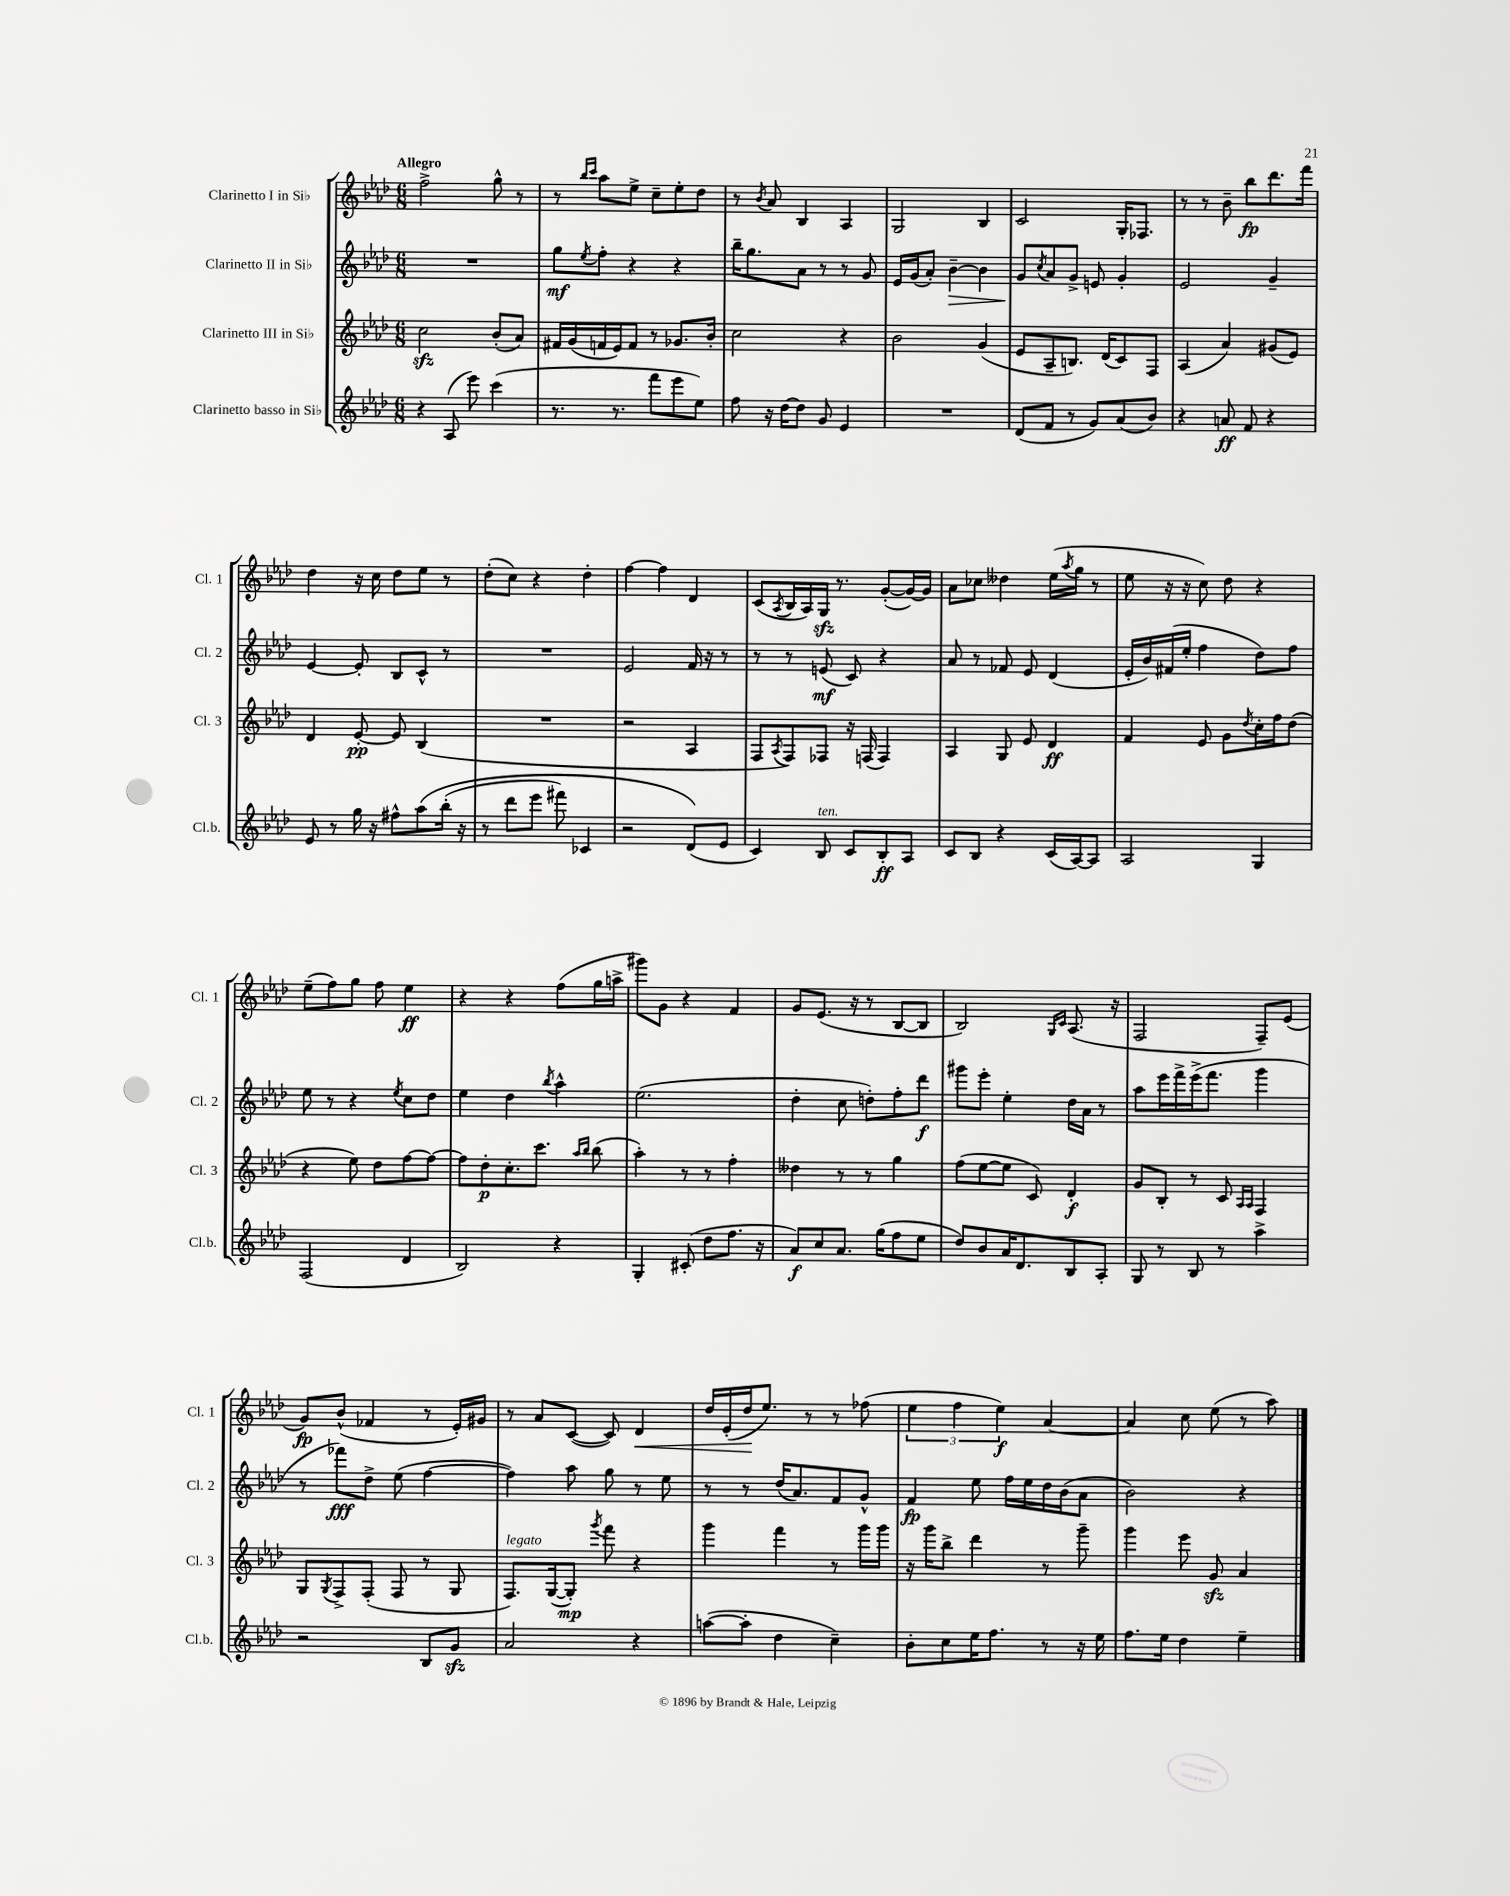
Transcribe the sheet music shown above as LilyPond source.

<<
\new StaffGroup <<
\new Staff = "s0" \with { instrumentName = "Clarinetto I in Sib" shortInstrumentName = "Cl. 1" } {
    \clef treble \key aes \major \numericTimeSignature \time 6/8 \tempo "Allegro"
    f''2-> g''8-^ r8 |
    r8 \grace { bes''16 c'''16 } aes''8 ees''8-> c''8-- ees''8-. des''8 |
    r8 \acciaccatura { bes'8 } aes'8 bes4 aes4 |
    g2 bes4 |
    c'2 g16-. fes8. |
    r8 r8 bes'8-- bes''8\fp des'''8. f'''16 |
    des''4 r16 c''16 des''8 ees''8 r8 |
    des''8-.( c''8) r4 des''4-. |
    f''4~ f''4 des'4 |
    c'8( \acciaccatura { aes8 } bes16 aes16) g16\sfz r8. g'8~-.( g'16~) g'16 |
    aes'8 ces''8 deses''4 ees''16( \acciaccatura { aes''8 } g''16 r8 |
    ees''8 r16 r16 c''8) des''8 r4 |
    ees''8--( f''8) g''8 f''8 ees''4\ff |
    r4 r4 f''8( g''16 a''16-> |
    gis'''8) g'8 r4 f'4 |
    g'8 ees'8.( r16 r8 bes8~ bes8 |
    bes2) \grace { g16 c'16 } aes8.( r16 |
    f2 f8--) ees'8( |
    g'8\fp) bes'8-^( fes'4 r8 ees'16-.) gis'16 |
    r8 aes'8 c'8~( c'8) des'4\< |
    des''16 ees'16-.( des''16\! ees''8.) r8 r8 fes''8( |
    \tuplet 3/2 { ees''4 f''4 ees''4\f) } aes'4~ |
    aes'4 c''8 ees''8( r8 aes''8) \bar "|." |
}
\new Staff = "s1" \with { instrumentName = "Clarinetto II in Sib" shortInstrumentName = "Cl. 2" } {
    \clef treble \key aes \major \numericTimeSignature \time 6/8
    R2. |
    g''8\mf \acciaccatura { ees''8 } f''8-. r4 r4 |
    bes''16-- g''8. aes'8 r8 r8 g'8 |
    ees'16 g'16( aes'8-.) bes'4~--\> bes'4 |
    g'8\! \acciaccatura { c''8 } aes'8 g'8-> e'8 g'4-. |
    ees'2 g'4-- |
    ees'4~ ees'8-. bes8 c'8-^ r8 |
    R2. |
    ees'2 f'16 r16 r8 |
    r8 r8 e'8\mf( c'8) r4 |
    aes'8 r8 fes'8 ees'8 des'4( |
    ees'16-. bes'16) fis'16( ees''16-. f''4 des''8) f''8 |
    ees''8 r8 r4 \acciaccatura { ees''8 } c''8 des''8 |
    ees''4 des''4 \acciaccatura { bes''8 } aes''4-^ |
    ees''2.( |
    des''4-. c''8 d''8-.) f''8-. des'''8\f |
    gis'''8 ees'''8-. ees''4-. des''16 aes'16 r8 |
    aes''8 ees'''16 f'''16-> ees'''16->( f'''8. g'''4 |
    r8 fes'''8\fff) des''8-> ees''8( f''4~ |
    f''4) aes''8 g''8 r8 ees''8 |
    r8 r8 des''16( aes'8.) f'8 g'8-^ |
    f'4\fp ees''8 f''16 ees''16 des''16 bes'16( aes'8 |
    bes'2) r4 \bar "|." |
}
\new Staff = "s2" \with { instrumentName = "Clarinetto III in Sib" shortInstrumentName = "Cl. 3" } {
    \clef treble \key aes \major \numericTimeSignature \time 6/8
    c''2\sfz bes'8-.( aes'8) |
    fis'16 g'16( f'16 ees'16) f'8 r8 ges'8. bes'16-. |
    c''2 r4 |
    bes'2 g'4( |
    ees'8 aes8-- b8.) des'16( c'8) f8 |
    aes4( aes'4) gis'8( ees'8) |
    des'4 ees'8~-.\pp ees'8 bes4( |
    R2. |
    r2 aes4 |
    f8 \acciaccatura { aes8 } f8) fes8 r16 f16( f4) |
    aes4 g8 ees'8 des'4\ff |
    f'4 ees'8 g'8 \acciaccatura { des''8 } c''16-. f''16 des''8( |
    r4 ees''8) des''8 f''8~ f''8~ |
    f''8 des''8-.\p c''8.-. c'''8. \grace { aes''16 bes''16 } bes''8( |
    aes''4-.) r8 r8 f''4-. |
    deses''4 r8 r8 g''4 |
    f''8( ees''8~ ees''8 c'8) des'4-.\f |
    g'8 bes8-. r8 c'8 \grace { aes16 aes16 } f4 |
    g8 \acciaccatura { g8 } f8-> f8-.( f8 r8 g8 |
    f8.^\markup { \italic "legato" }) g16~( g8-.\mp) \acciaccatura { g'''8 } f'''8 r4 |
    g'''4 f'''4 r8 g'''16 g'''16 |
    r16 g'''16 bes''8-> des'''4 r8 g'''8-- |
    g'''4 ees'''8 g'8\sfz aes'4 \bar "|." |
}
\new Staff = "s3" \with { instrumentName = "Clarinetto basso in Sib" shortInstrumentName = "Cl.b." } {
    \clef treble \key aes \major \numericTimeSignature \time 6/8
    r4 aes8( ees'''8) c'''4( |
    r8. r8. f'''8 ees'''8 ees''8) |
    f''8 r16 des''16~ des''8 g'8 ees'4 |
    R2. |
    des'8( f'8 r8 g'8) aes'8( bes'8) |
    r4 a'8\ff f'8 r4 |
    ees'8 r8 g''16 r16 fis''8-^ aes''8\( bes''16-.( r16 |
    r8 des'''8 ees'''8 fis'''8) ces'4 |
    r2 des'8(\) ees'8 |
    c'4) bes8^\markup { \italic "ten." } c'8 bes8-.\ff aes8 |
    c'8 bes8 r4 c'16( aes16~) aes8 |
    aes2 g4 |
    f2( des'4 |
    bes2) r4 |
    g4-. cis'8-.( des''8 f''8. r16 |
    aes'8\f) c''8 aes'8. g''16( f''8 ees''8 |
    des''8) bes'8 aes'16 des'8. bes8 aes8-. |
    g8 r8 bes8 r8 aes''4-> |
    r2 bes8 g'8\sfz |
    aes'2 r4 |
    a''8~( a''8-. des''4 c''4--) |
    bes'8-. c''8 ees''16 f''8. r8 r16 ees''16 |
    f''8. ees''16 des''4 ees''4-- \bar "|." |
}
>>
>>
\layout { \context { \Score \remove "Bar_number_engraver" } }
